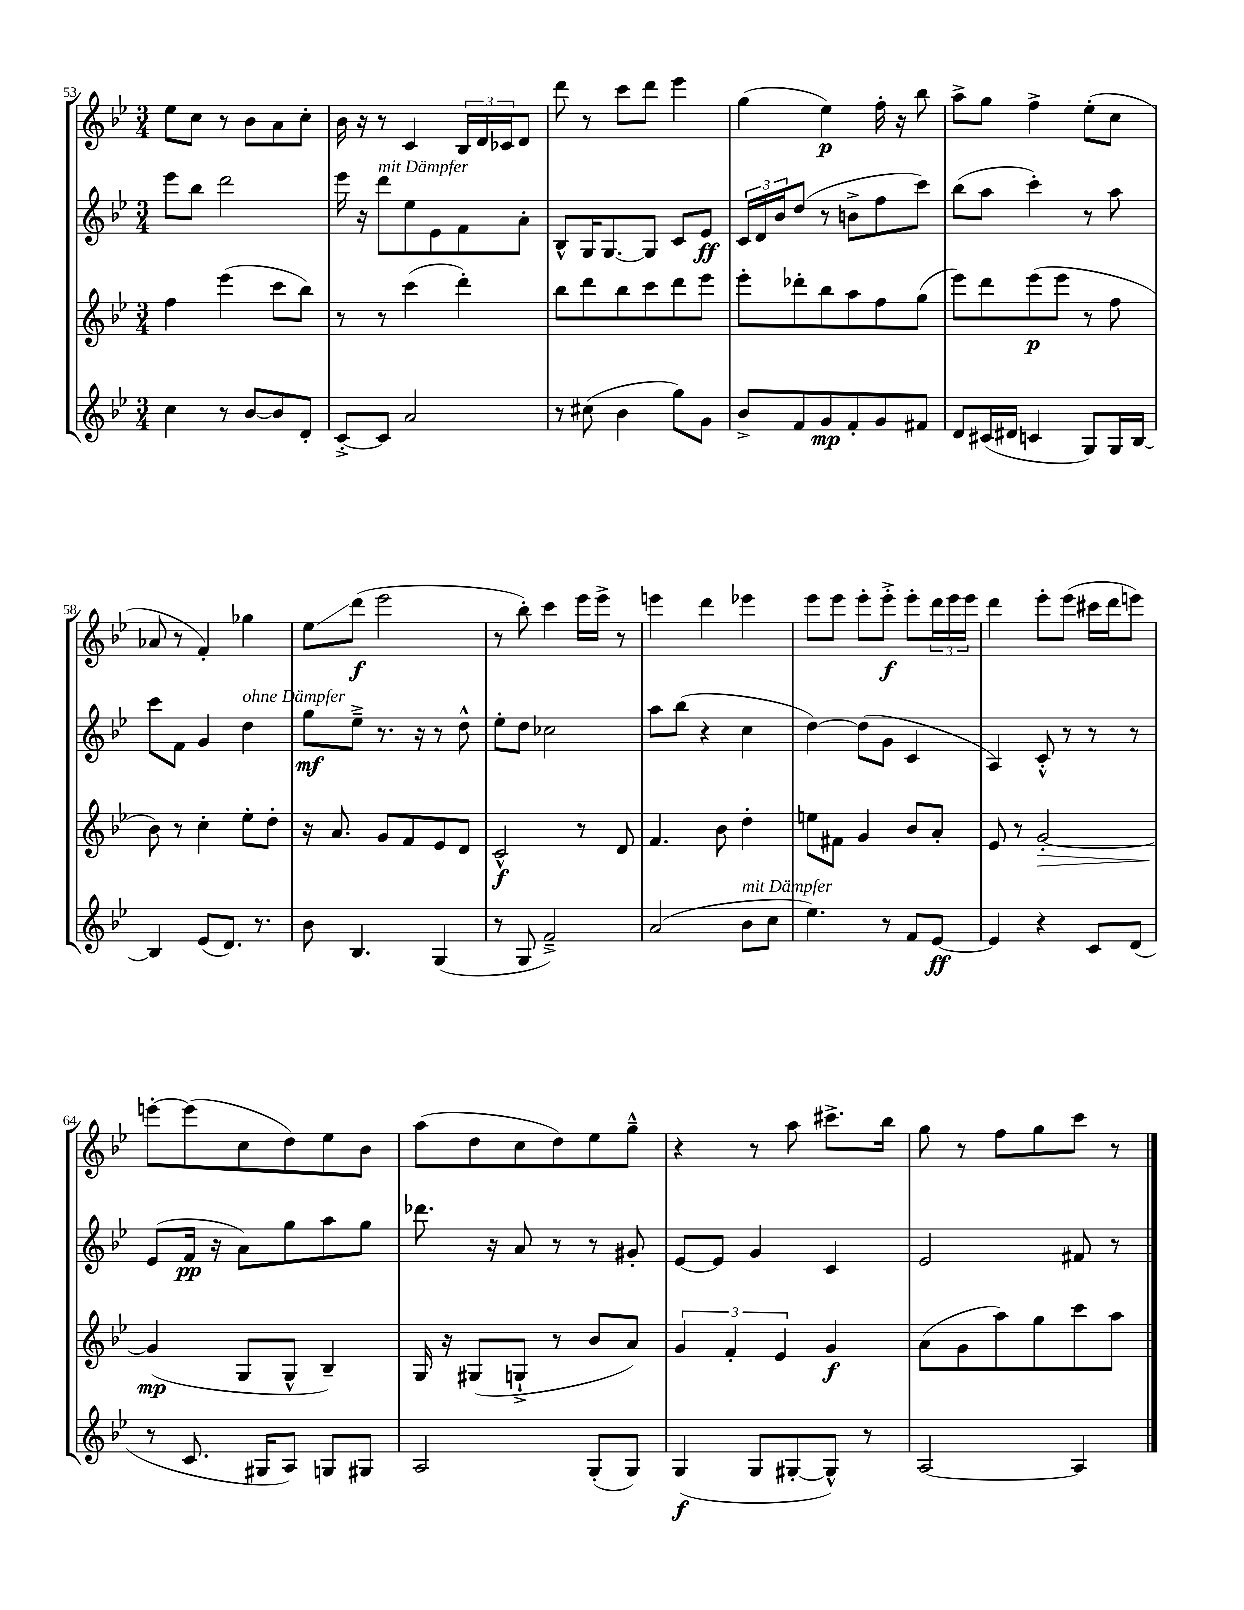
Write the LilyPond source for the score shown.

<<
\new StaffGroup <<
\new Staff = "s0" {
    \clef treble \key bes \major \numericTimeSignature \time 3/4
    ees''8 c''8 r8 bes'8 a'8 c''8-. |
    bes'16 r16 r8 c'4 \tuplet 3/2 { bes16 d'16 ces'16 } d'8 |
    d'''8 r8 c'''8 d'''8 ees'''4 |
    g''4( ees''4\p) f''16-. r16 bes''8 |
    a''8-> g''8 f''4-> ees''8-.( c''8 |
    aes'8 r8 f'4-.) ges''4 |
    ees''8\glissando d'''8\f( ees'''2 |
    r8 bes''8-.) c'''4 ees'''16 ees'''16-> r8 |
    e'''4 d'''4 ees'''4 |
    ees'''8 ees'''8 ees'''8-. ees'''8-.->\f ees'''8-. \tuplet 3/2 { d'''16 ees'''16 ees'''16 } |
    d'''4 ees'''8-. ees'''8( cis'''16 d'''16 e'''8) |
    e'''8~-. e'''8( c''8 d''8) ees''8 bes'8 |
    a''8( d''8 c''8 d''8) ees''8 g''8---^ |
    r4 r8 a''8 cis'''8.-> bes''16 |
    g''8 r8 f''8 g''8 c'''8 r8 \bar "|." |
}
\new Staff = "s1" {
    \clef treble \key bes \major \numericTimeSignature \time 3/4
    ees'''8 bes''8 d'''2 |
    ees'''16 r16 d'''8^\markup { \italic "mit Dämpfer" } ees''8 ees'8 f'8 a'8-. |
    bes8-^ g16 g8.~ g8 c'8 ees'8\ff |
    \tuplet 3/2 { c'16 d'16 bes'16 } d''8( r8 b'8-> f''8 c'''8) |
    bes''8( a''8 c'''4-.) r8 a''8 |
    c'''8 f'8 g'4 d''4^\markup { \italic "ohne Dämpfer" } |
    g''8\mf ees''8---> r8. r16 r8 d''8-^ |
    ees''8-. d''8 ces''2 |
    a''8 bes''8( r4 c''4 |
    d''4~) d''8( g'8 c'4 |
    a4) c'8-.-^ r8 r8 r8 |
    ees'8( f'16\pp r16 a'8) g''8 a''8 g''8 |
    des'''8. r16 a'8 r8 r8 gis'8-. |
    ees'8~ ees'8 g'4 c'4 |
    ees'2 fis'8 r8 \bar "|." |
}
\new Staff = "s2" {
    \clef treble \key bes \major \numericTimeSignature \time 3/4
    f''4 ees'''4( c'''8 bes''8) |
    r8 r8 c'''4( d'''4-.) |
    bes''8 d'''8 bes''8 c'''8 d'''8 ees'''8 |
    ees'''8-. des'''8-. bes''8 a''8 f''8 g''8( |
    ees'''8) d'''8 ees'''8\p( ees'''8 r8 f''8 |
    bes'8) r8 c''4-. ees''8-. d''8-. |
    r16 a'8. g'8 f'8 ees'8 d'8 |
    c'2-^\f r8 d'8 |
    f'4. bes'8 d''4-. |
    e''8 fis'8 g'4 bes'8 a'8-. |
    ees'8 r8 g'2~-.\> |
    g'4\mp\!( g8 g8-^ bes4--) |
    g16 r16 gis8( g8-!-> r8 bes'8 a'8) |
    \tuplet 3/2 { g'4 f'4-. ees'4 } g'4\f |
    a'8( g'8 a''8) g''8 c'''8 a''8 \bar "|." |
}
\new Staff = "s3" {
    \clef treble \key bes \major \numericTimeSignature \time 3/4
    c''4 r8 bes'8~ bes'8 d'8-. |
    c'8~-.-> c'8 a'2 |
    r8 cis''8( bes'4 g''8) g'8 |
    bes'8-> f'8 g'8\mp f'8-. g'8 fis'8 |
    d'8 cis'16( dis'16 c'4 g8) g16 bes16~ |
    bes4 ees'8( d'8.) r8. |
    bes'8 bes4. g4( |
    r8 g8 f'2--->) |
    a'2( bes'8^\markup { \italic "mit Dämpfer" } c''8 |
    ees''4.) r8 f'8 ees'8~\ff |
    ees'4 r4 c'8 d'8( |
    r8 c'8. gis16 a8) g8 gis8 |
    a2 g8-.( g8) |
    g4\f( g8 gis8~-. gis8-^) r8 |
    a2~ a4 \bar "|." |
}
>>
>>
\layout { \context { \Score currentBarNumber = #53 } }
